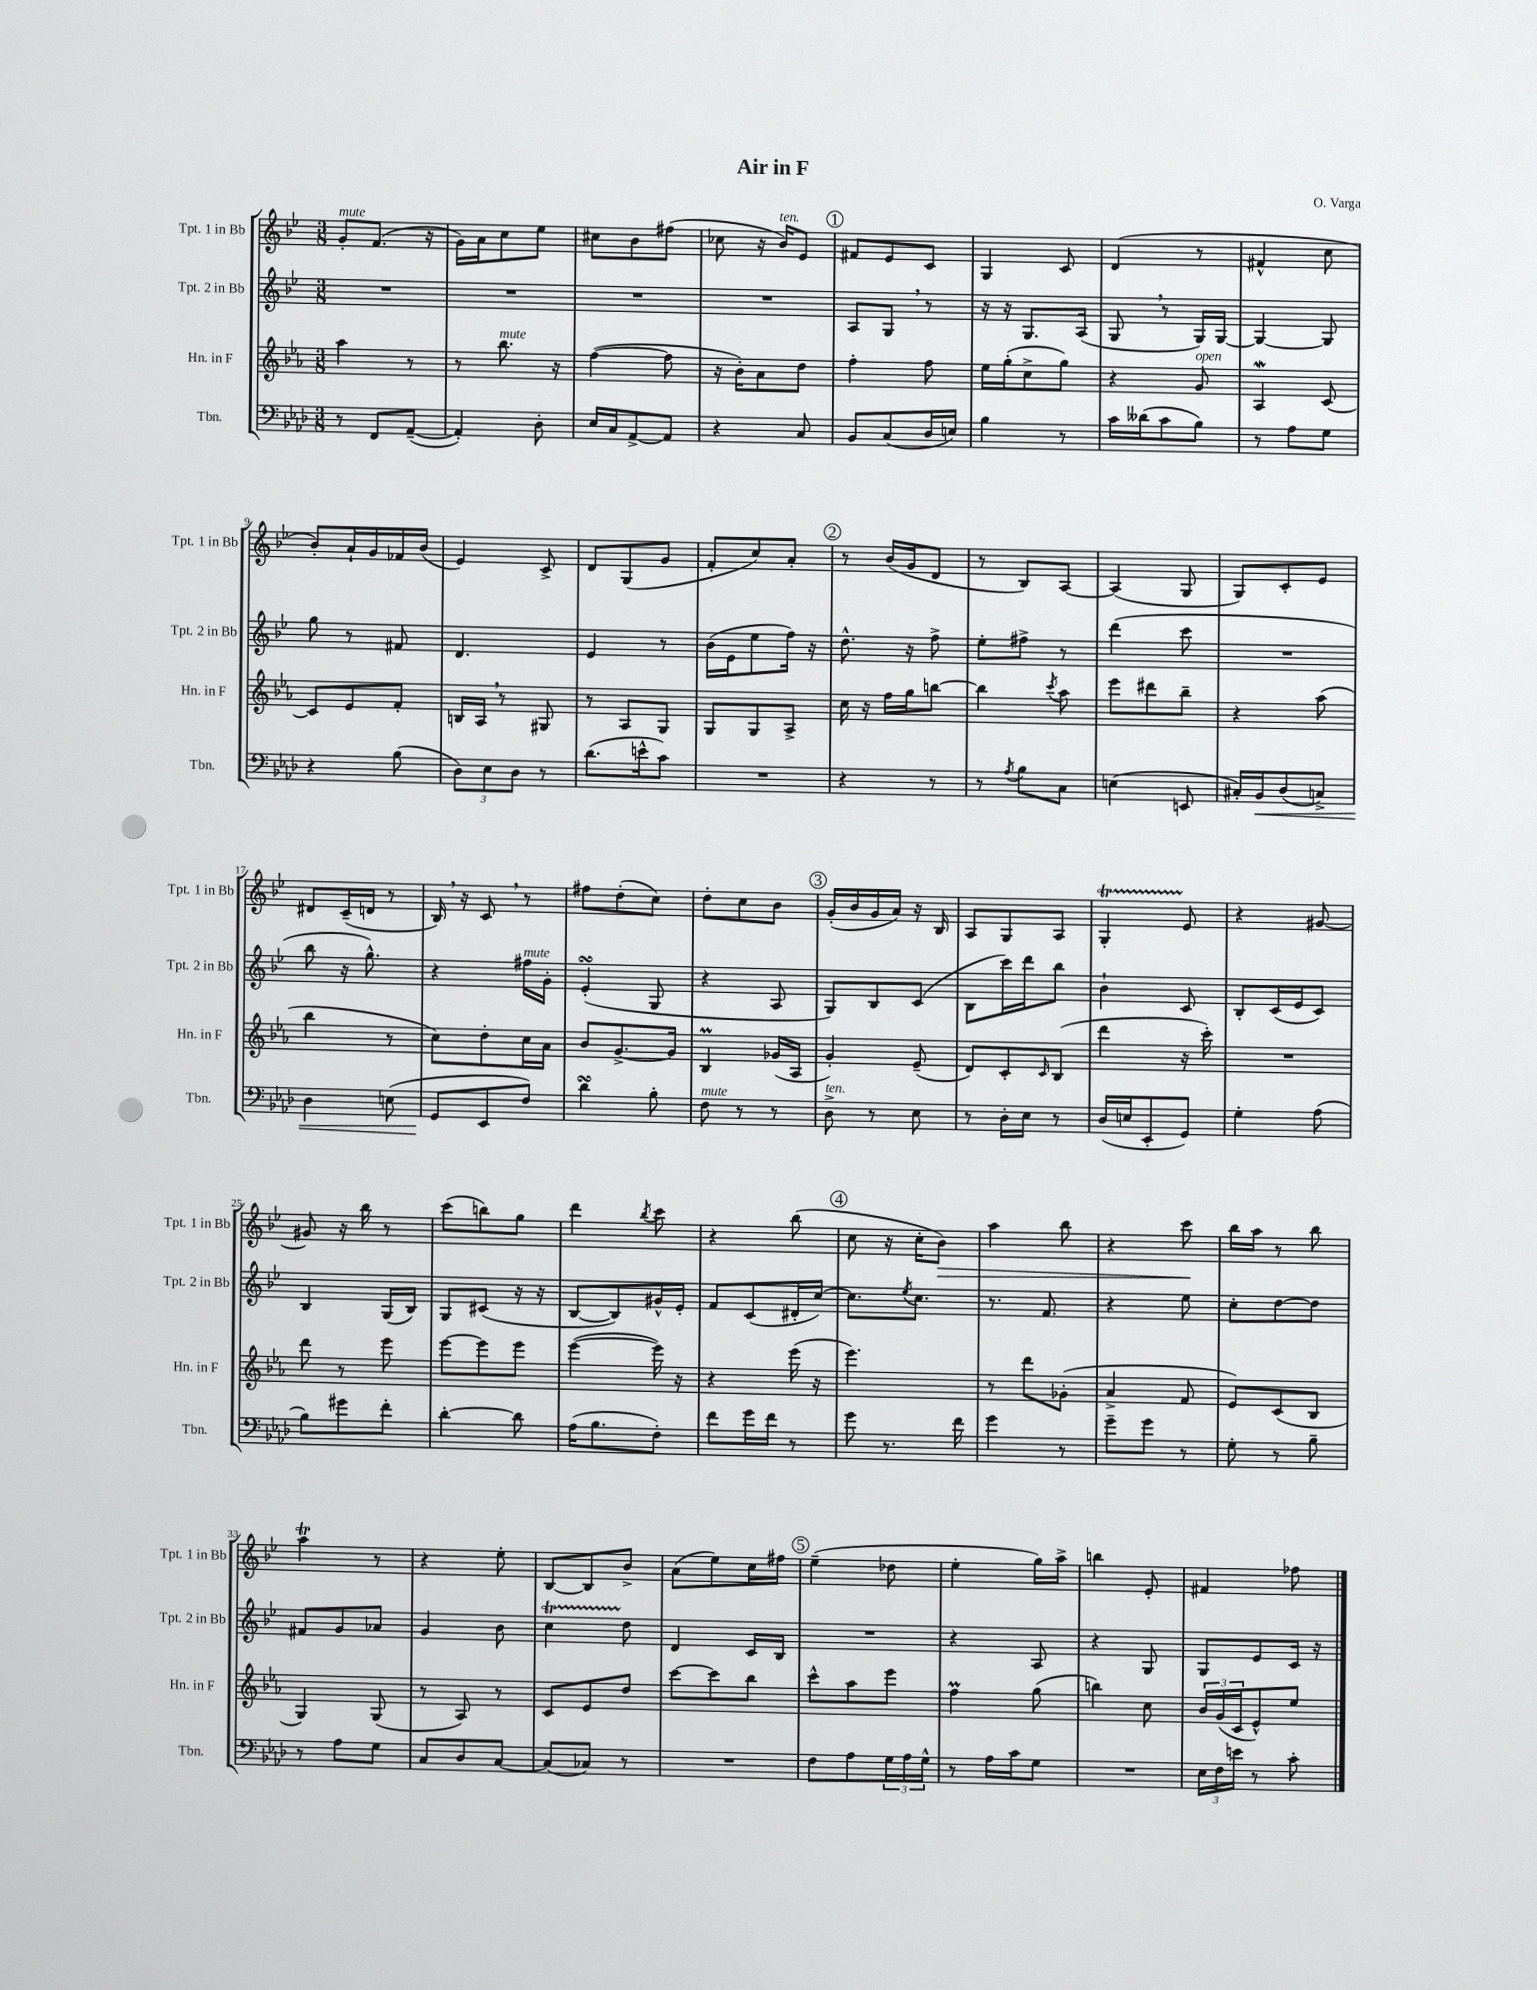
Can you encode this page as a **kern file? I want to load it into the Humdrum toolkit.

**kern	**kern	**kern	**kern
*staff4	*staff3	*staff2	*staff1
*clefF4	*clefG2	*clefG2	*clefG2
*k[b-e-a-d-]	*k[b-e-a-]	*k[b-e-]	*k[b-e-]
*M3/8	*M3/8	*M3/8	*M3/8
8r	4aa-	4.r	8g'
8FF	.	.	(8.f
([8AA-~	8r	.	.
.	.	.	16r
=	=	=	=
4AA-'])	8r	4.r	16g)
.	.	.	16a
.	8.bb-	.	8cc
8D-'	.	.	8ee-
.	16r	.	.
=	=	=	=
16E-	([4ff	4.r	8cc#
16C	.	.	.
[8AA-^	.	.	8b-
8AA-]	8ff]	.	(8ff#
=	=	=	=
4r	16r	4.r	8cc-
.	16b-')	.	.
.	8a-	.	16r
.	.	.	16b-)
8C	8dd	.	8e-
=	=	=	=
8BB-	4ff'	8A	8f#
(8C	.	8G	8e-
16D-	8ff	8r	8c
16E)	.	.	.
=	=	=	=
4B-	16ee-	16r	4G
.	(16gg'	16r	.
.	8cc^	8.G	.
8r	8gg)	.	8c
.	.	(16A	.
=	=	=	=
16c	4r	8G	(4d
(16d--	.	.	.
8c	.	8r	.
8B-)	8g	16G)	8r
.	.	[16G	.
=	=	=	=
8r	4A-	4G_	4f#^^
8A-	.	.	.
8G	[8c	8G]	8cc
=	=	=	=
4r	8c]	8gg	8b-')
.	8e-	8r	16a`
.	.	.	16g
(8B-	8f'	8f#	16f-
.	.	.	(16b-
=	=	=	=
12D-)	16B	4.d	4e-)
.	16A-	.	.
12E-	.	.	.
.	8r	.	.
12D-	.	.	.
8r	8G#	.	8c^
=	=	=	=
(8.d-	8r	4e-	8d
.	8A-	.	(8G
16e^^	.	.	.
8c)	8G	8r	8g
=	=	=	=
4.r	8G	(16b-	8f'
.	.	16e-	.
.	8G	8ee-	8cc)
.	8A-^	16ff)	8a'
.	.	16r	.
=	=	=	=
4r	16cc	8.dd^^	8r
.	16r	.	.
.	16ff	.	(16b-
.	16gg	16r	16g
8r	[8bb	8ff^	8d
=	=	=	=
8r	4bb]	8ee-'	8r
8qA-	.	.	.
8B-	.	8ff#^	8B-)
.	8qccc	.	.
8C	8aa-	8r	[8A
=	=	=	=
(4E	8eee-	(4ddd	(4A]
.	8ddd#	.	.
8EE	8bb-~	8ccc	8G
=	=	=	=
16C#')	4r	4.r	8G)
16BB-	.	.	.
(8D-	.	.	8c'
8C^)	(8aa-	.	8e-
=	=	=	=
4D-	4bb-	8bb-	8d#
.	.	16r	(16c~
.	.	8.gg^^)	16d
(8E	8r	.	8r
=	=	=	=
8GG	8cc)	4r	16B-)
.	.	.	16r
8EE-	8dd'	.	8c
8F)	16cc	16ff#	8r
.	16a-	16g'	.
=	=	=	=
4d-	8b-	(4e-'	8ff#
.	[8.g^	.	(8dd'
8B-'	.	8G	8cc)
.	16g]	.	.
=	=	=	=
8F	4B-	4r	8dd'
8r	.	.	8cc
8r	(16g-	8A	8b-
.	16A-	.	.
=	=	=	=
8D-^	4g')	8G)	(16g'
.	.	.	16b-
8r	.	8B-	16g
.	.	.	16a)
8E-	(8e-~	(8c	16r
.	.	.	16B-
=	=	=	=
8r	8d)	8B-	8A
16D-'	8c'	16ccc)	8G
16E-	.	16ddd	.
.	16qqc	.	.
8r	(8B-	8bb-	8A
=	=	=	=
(16D-	4ddd	4b-`	4G'
16E	.	.	.
8EE-'	.	.	.
8GG)	16r	8c	8e-
.	16ccc')	.	.
=	=	=	=
4G'	4.r	8B-'	4r
.	.	(16c	.
.	.	16e-	.
(8A-	.	8c)	[8g#
=	=	=	=
8B-)	8ddd	4B-	8g#]
8g#	8r	.	16r
.	.	.	16bb-
8f'	8eee-	(16G	8r
.	.	16B-)	.
=	=	=	=
[4d-'	[8eee-	8G	(8ccc
.	8eee-]	(8c#	8bb)
8d-]	8eee-	16r	8gg
.	.	16r	.
=	=	=	=
(16A-	([4eee-	[8B-	4ddd
8.B-	.	.	.
.	.	8B-])	.
.	.	.	8qbb-
8F')	16eee-])	16g#^^	8ccc
.	16r	16e-'	.
=	=	=	=
8f	4r	8f	4r
16g	.	(8c	.
16f	.	.	.
8r	(16eee-	16d#'	(8bb-
.	16r	[16cc)	.
=	=	=	=
8g	4.eee-)	8.cc]	8cc
8.r	.	.	16r
.	.	8qee-	.
.	.	8.cc	16cc'
.	.	.	8b-)
16f	.	.	.
=	=	=	=
4g	8r	8.r	4aa
.	8ddd	.	.
.	.	8.f	.
8r	(8g-'	.	8bb-
=	=	=	=
8g~	4a-^	4r	4r
8g	.	.	.
8r	8f	8ee-	8ccc
=	=	=	=
8G'	8e-)	8cc'	16bb-
.	.	.	16aa
8r	(8c	[8dd	8r
8B-~	8B-	8dd]	8bb-
=	=	=	=
8r	4G)	8f#	4aa
8A-	.	8g	.
8G	(8G	8a-	8r
=	=	=	=
8C	8r	4g	4r
8D-	8A-)	.	.
[8C	8r	8b-	8ee-'
=	=	=	=
(8C]	8c	4cc	[8B-
8C-)	8e-	.	8B-]
8r	8dd	8dd	8b-^
=	=	=	=
4.r	[8ccc	4d	(8a
.	8ccc]	.	8ee-)
.	8bb-	16c	16cc
.	.	16B-	16ff#
=	=	=	=
8F	8ccc^^	4.r	(4ee-~
8A-	8aa-	.	.
24G	8eee-	.	8dd-
24A-	.	.	.
24G^^	.	.	.
=	=	=	=
8r	4ff	4r	4ee-'
16A-	.	.	.
16c	.	.	.
8G	(8gg	8A	16gg)
.	.	.	16aa^
=	=	=	=
4.r	4bb)	4r	4bb
.	8cc	8G	8e-'
=	=	=	=
24E-	24b-	8G	4f#
24F	(24g	.	.
24e	24c	.	.
8r	8e-^^)	8e-	.
8c'	8ee-	16c	8ff-
.	.	16r	.
==	==	==	==
*-	*-	*-	*-
